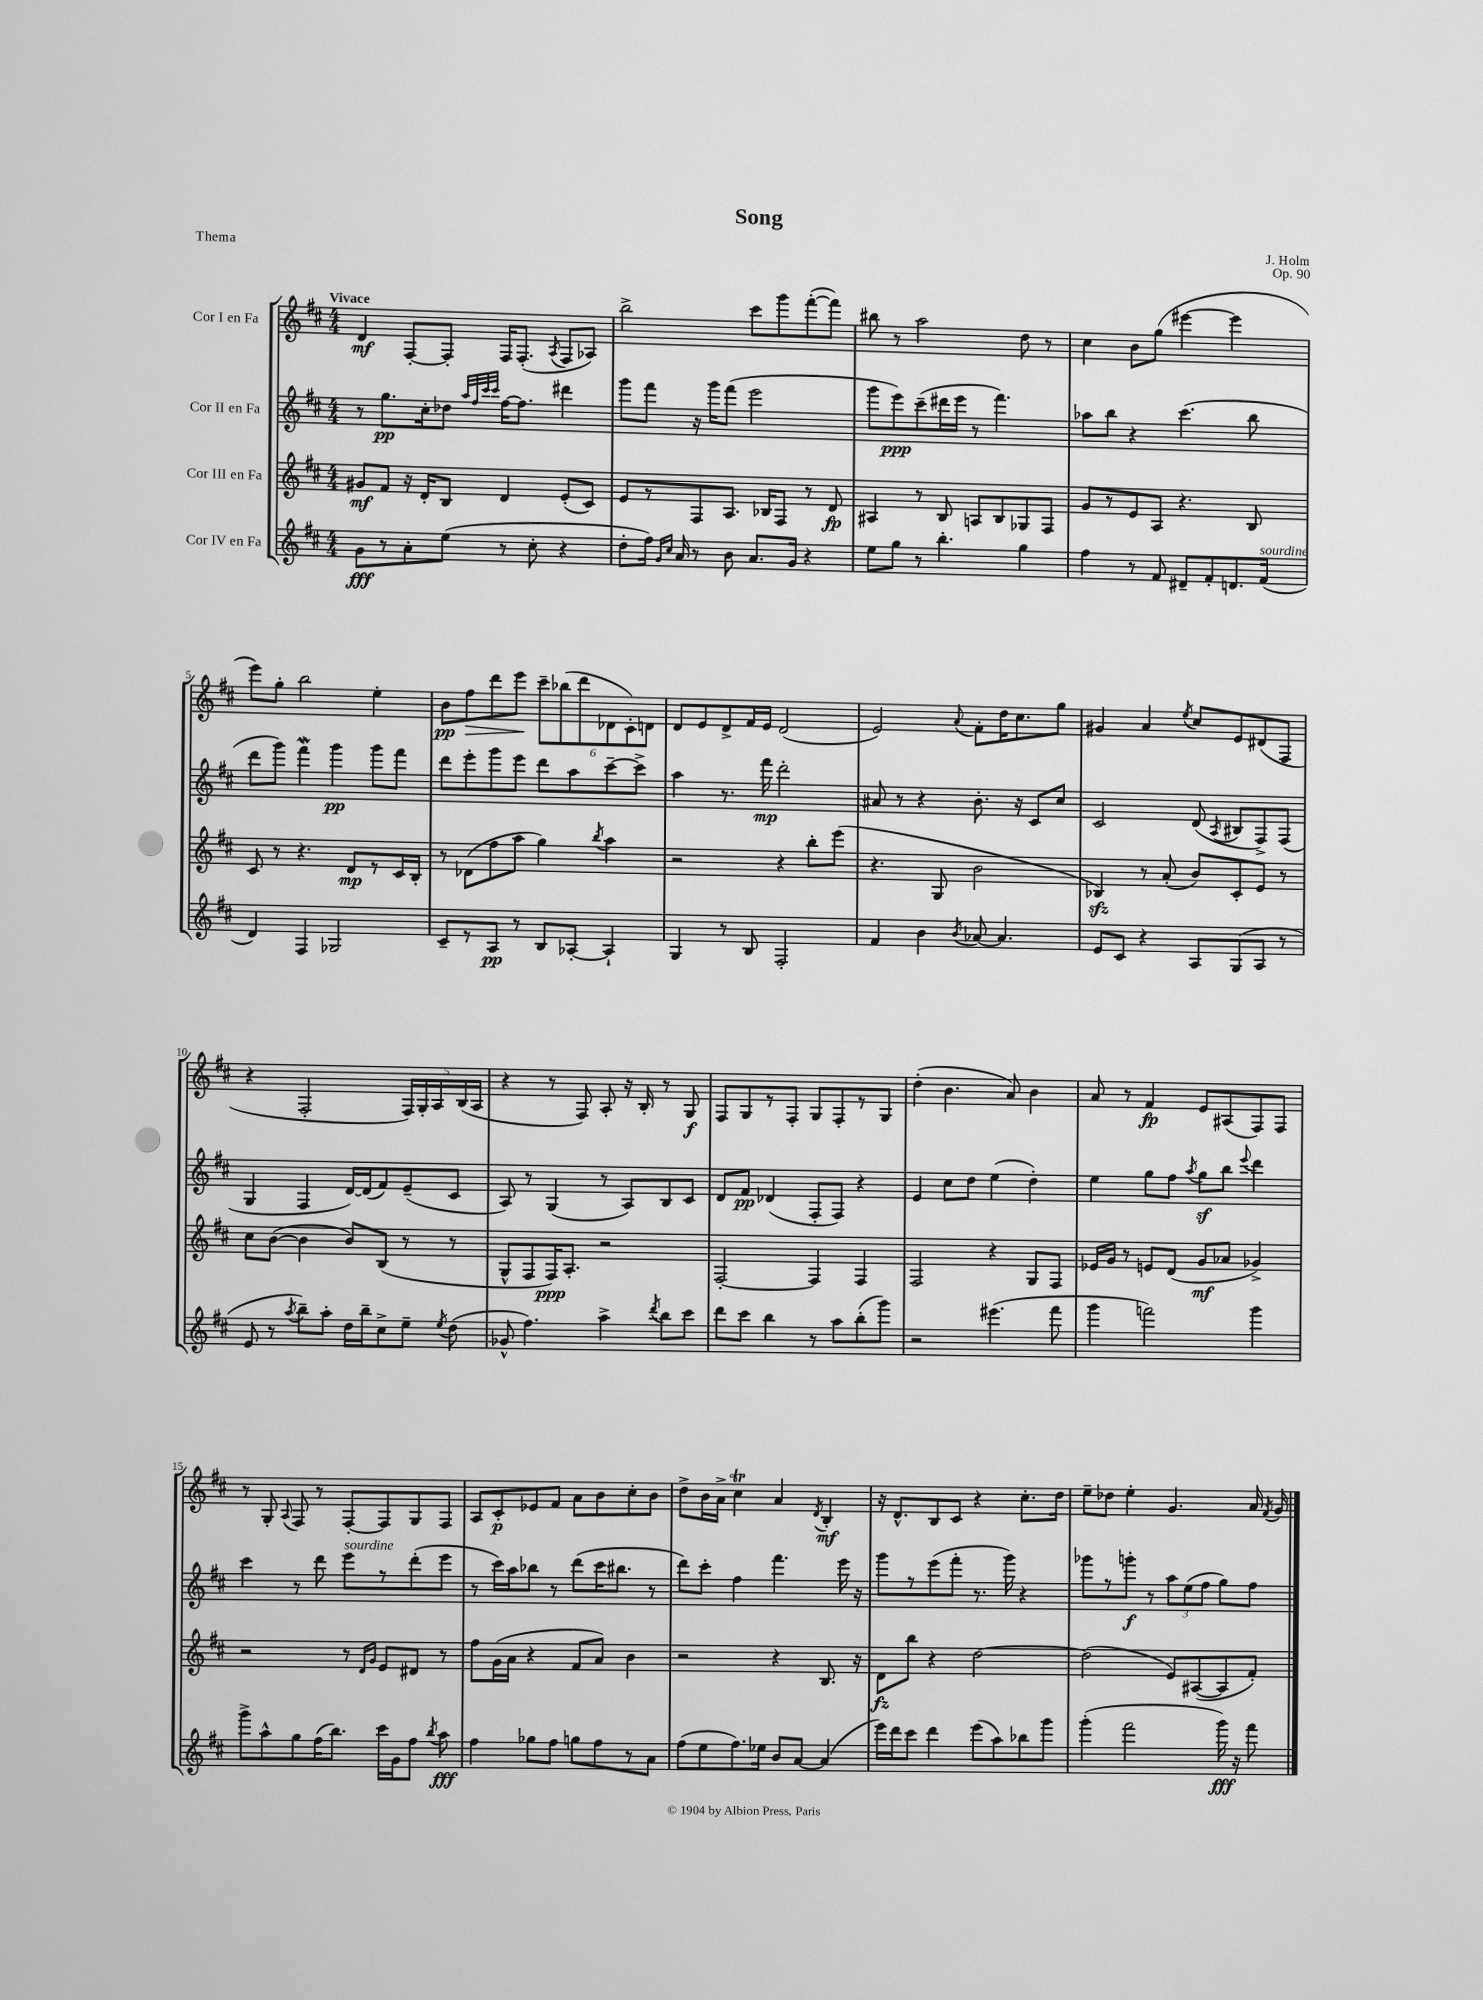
\header { title = "Song" composer = "J. Holm" opus = "Op. 90" piece = "Thema" }
<<
\new StaffGroup <<
\new Staff = "s0" \with { instrumentName = "Cor I en Fa" } {
    \clef treble \key d \major \numericTimeSignature \time 4/4 \tempo "Vivace"
    \autoBeamOff d'4\mf fis8[~-. fis8]-. fis16[ fis8.]-.( \acciaccatura { a8 } fis8[ aes8]) |
    b''2-> cis'''8[ g'''8 fis'''8~-.( fis'''8]) |
    bis''8 r8 a''2 d''8 r8 |
    cis''4 b'8[ g''8]( eis'''4~ eis'''4 |
    e'''8[) g''8]-. b''2 e''4-. |
    b'8[\pp fis''8\> d'''8 e'''8]\! \tuplet 6/4 { cis'''8[-- bes''8( d'''8 des'8 cis'8-.) d'8] } |
    d'8[ e'8 d'8-> fis'16 e'16] d'2( |
    e'2) \appoggiatura { a'8 } fis'8[-. d''16 cis''8. g''8] |
    gis'4 a'4 \acciaccatura { e''8 } cis''8[ e'8 dis'8( fis8] |
    r4 fis2-. \tuplet 5/4 { fis16[) g16-. a16 b16( a16] } |
    r4 r8 fis8) a8-. r16 b16-. r8 g8\f |
    fis8[ g8 r8 fis8]-. g8[ fis8-. r8 g8] |
    d''4-.( b'4. a'8) b'4 |
    a'8 r8 fis'4\fp e'8[ ais8( fis8) fis8] |
    r8 g8-. \appoggiatura { a8 } fis8 r8 fis8[~-. fis8 g8 fis8] |
    a8[ cis'8-.\p ees'8 fis'8] a'8[ b'8 cis''8-. b'8] |
    d''8[-> b'16 a'16]-> cis''4\trill a'4 \acciaccatura { d'8 } b4-.\mf |
    r16 d'8.[-^ b8 cis'8] r4 cis''8.[-. d''16] |
    e''8[-- des''8] e''4-. g'4. a'16 \acciaccatura { fis'8 } g'16 \bar "|." |
}
\new Staff = "s1" \with { instrumentName = "Cor II en Fa" } {
    \clef treble \key d \major \numericTimeSignature \time 4/4
    \autoBeamOff r8 g''8.[\pp cis''16-. des''8] \grace { a''32[ fis''32 cis'''32 cis'''32] } fis''16[~ fis''8.] dis'''4 |
    g'''8[ fis'''8] r16 g'''16[ fis'''8]( e'''2 |
    g'''8[ e'''8\ppp) cis'''8--( dis'''16 e'''16] r8 fis'''4.) |
    aes''8[ b''8] r4 cis'''4.( b''8 |
    d'''8[ g'''8]) fis'''4\mordent g'''4\pp g'''8[ fis'''8] |
    d'''8[ e'''8-. g'''8 e'''8] d'''8[ a''8 cis'''8~-- cis'''8]-> |
    a''4 r8. fis'''16\mp d'''2-. |
    ais'8 r8 r4 b'8.-. r16 cis'8[ cis''8] |
    cis'2 d'8( \acciaccatura { a8 } bis8[ fis8->) fis8]( |
    g4 fis4 d'16[~) d'16( fis'8) e'8--( cis'8] |
    a8) r8 g4( r8 a8[) b8 cis'8] |
    d'8[ fis'8]\pp des'4( fis8[-. fis8]) r4 |
    e'4 cis''8[ d''8] e''4( d''4-.) |
    e''4 g''8[ fis''8] \acciaccatura { a''8 } g''8[\sf b''8] \appoggiatura { e'''8 } d'''4 |
    cis'''4 r8 d'''8 e'''8[^\markup { \italic "sourdine" } r8 d'''8-.( e'''8] |
    r8 cis'''16[) a''16 bes''8] r8 d'''8[( cis'''16 bis''8.] r8 |
    d'''8[) cis'''8]-. fis''4 fis'''4. e'''16 r16 |
    g'''8[ r8 e'''8( fis'''8]-. r8. g'''16) r4 |
    ges'''8[ r8 g'''8]-.\f r8 \tuplet 3/2 { a''8[ e''8( fis''8] } g''8[) fis''8] \bar "|." |
}
\new Staff = "s2" \with { instrumentName = "Cor III en Fa" } {
    \clef treble \key d \major \numericTimeSignature \time 4/4
    \autoBeamOff gis'8[\mf fis'8] r16 d'16[-. b8] d'4 e'8[-.( cis'8]) |
    e'8[ r8 fis8 a8.] bes16[ fis8] r8 d'8\fp |
    ais4 r8 b8 a8[ b8 ges8 fis8] |
    g'8[ r8 e'8 a8] r4. b8 |
    cis'8 r8 r4. d'8[\mp r8 cis'16 b16]-. |
    r8 des'8[( fis''8 a''8] g''4) \acciaccatura { b''8 } a''4 |
    r2 r4 b''8[-. e'''8]( |
    r4. g8 b'2 |
    bes4\sfz) r8 a'8-.( b'8[) cis'8-. e'8] r8 |
    cis''8[ b'8]~( b'4 b'8[) b8]( r8 r8 |
    g8[-^ fis8 fis16\ppp) a8.]-. r2 |
    fis2~-. fis4 fis4 |
    fis2 r4 g8[ fis8] |
    ees'16[ g'16] r8 e'8[ d'8]( g'8[\mf aes'8] ges'4->) |
    r2 r8 \grace { d'16[ g'16] } e'8[ dis'8] r8 |
    fis''8[ g'16( a'16] r4 fis'8[ a'8]) b'4 |
    r2 r4 b8. r16 |
    d'8[\fz b''8] r4 d''2~ |
    d''2( e'8[) ais8~( ais8 fis'8]-.) \bar "|." |
}
\new Staff = "s3" \with { instrumentName = "Cor IV en Fa" } {
    \clef treble \key d \major \numericTimeSignature \time 4/4
    \autoBeamOff g'8[\fff r8 a'8-. e''8]( r8 cis''8-. r4 |
    d''8[-. fis''16]) \grace { g'16[ cis''16] } a'16 r8 b'8 a'8.[ g'16] r4 |
    e''8[ g''8] r8 b''4.-. g''4 |
    fis''4 r8 fis'8 dis'8[-- fis'8-. d'8. fis'16]^\markup { \italic "sourdine" }( |
    d'4) fis4 ges2 |
    cis'8[-- r8 a8]\pp r8 b8[ aes8]~-. aes4-! |
    g4 r8 b8 fis2-. |
    fis'4 b'4 \acciaccatura { b'8 } aes'8~ aes'4. |
    e'8[ cis'8] r4 a8[ g8( a8] r8 |
    e'8 r8 \acciaccatura { a''8 } b''8[--) a''8]-. d''16[ b''16-- cis''8-> e''8]-- \acciaccatura { e''8 } d''8( |
    ges'8-^ fis''4.) a''4-> \acciaccatura { d'''8 } b''8[ cis'''8] |
    d'''8[ cis'''8] b''4 r8 a''8[ b''8-.( g'''8]) |
    r2 eis'''4.( fis'''8 |
    g'''4 f'''2) g'''4 |
    g'''8[-> a''8-^ g''8 fis''16( b''8.]) cis'''16[ g'16 fis''8] \acciaccatura { b''8 } a''8\fff |
    fis''4 ges''8[ fis''8] g''8[ fis''8 r8 a'8] |
    fis''8[( e''8 fis''8.) ees''16] b'8[ a'8]~ a'4( |
    e'''16[) d'''16 cis'''8] d'''4 e'''8[( a''8) bes''8 g'''8] |
    g'''4-.( fis'''2 g'''16\fff) r16 fis'''8 \bar "|." |
}
>>
>>
